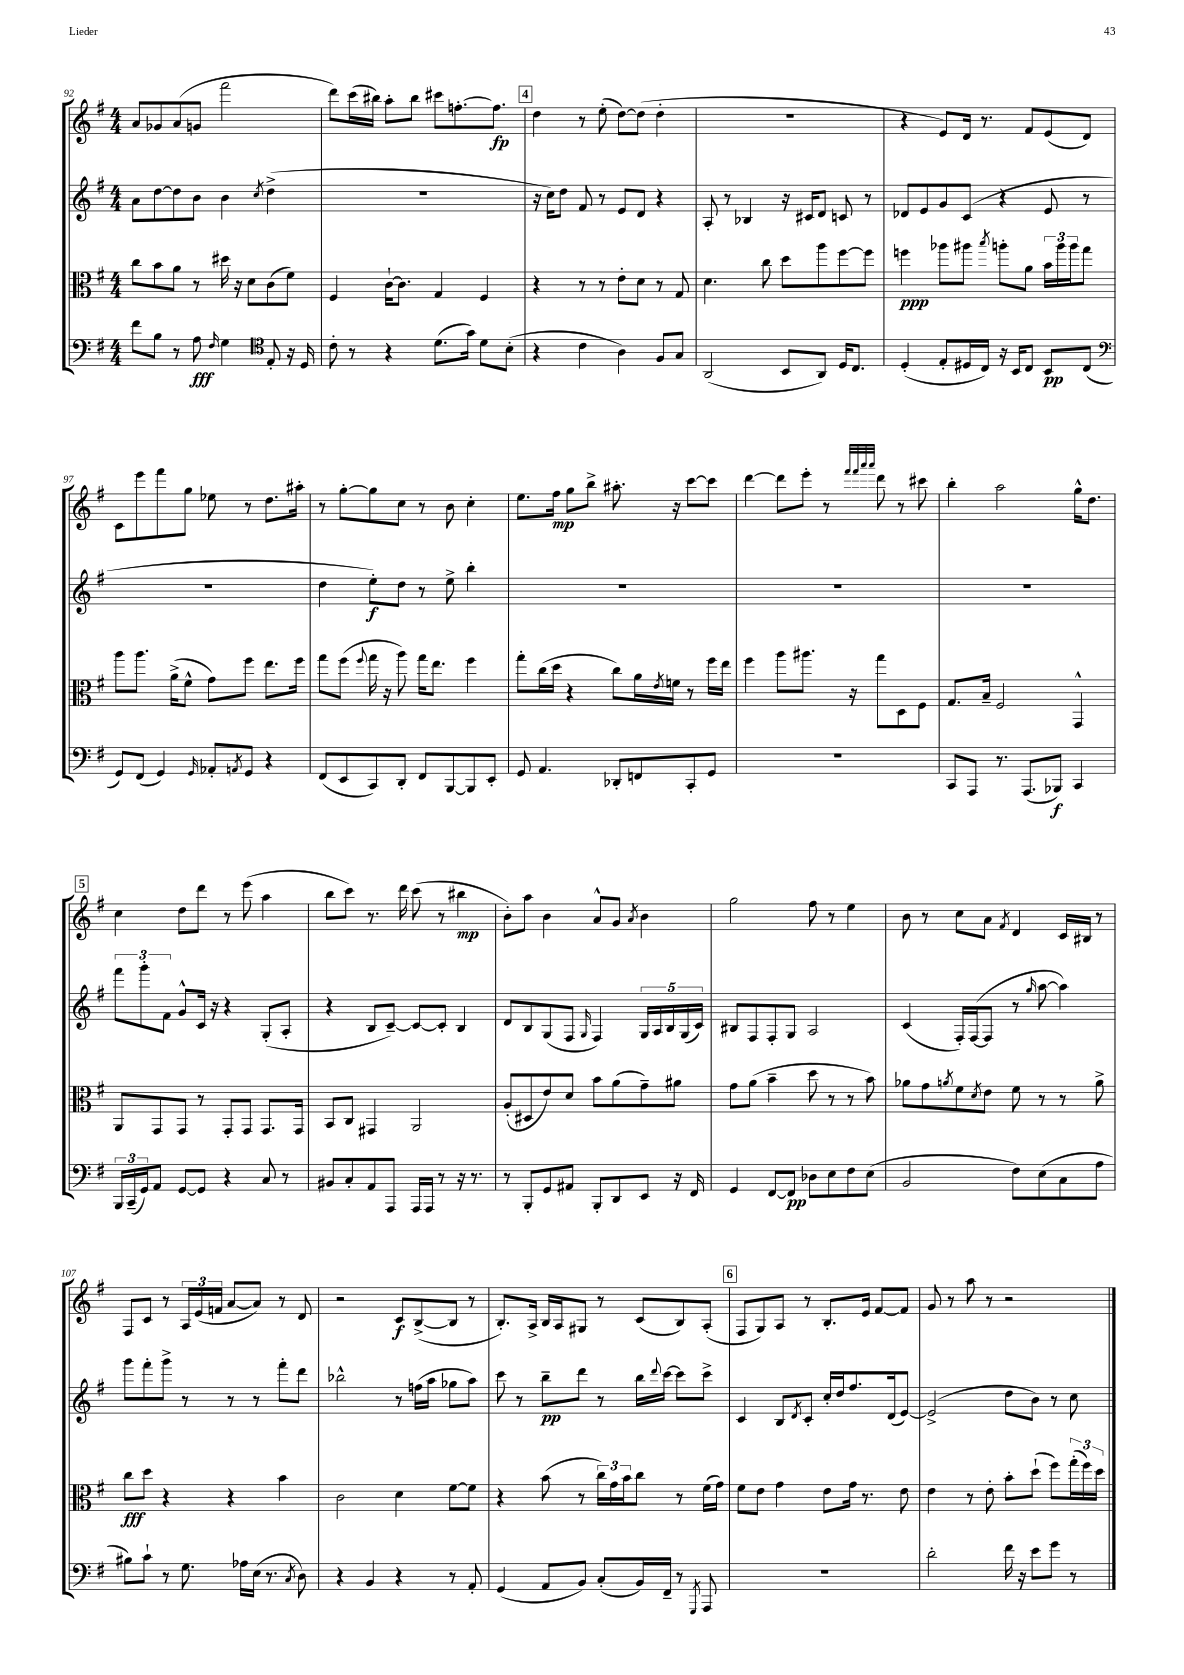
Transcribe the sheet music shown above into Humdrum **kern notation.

**kern	**kern	**kern	**kern
*staff4	*staff3	*staff2	*staff1
*clefF4	*clefC3	*clefG2	*clefG2
*k[f#]	*k[f#]	*k[f#]	*k[f#]
*M4/4	*M4/4	*M4/4	*M4/4
8f#	8cc	8a	8a
8B	8b	[8dd	8g-
8r	8a	8dd]	(8a
8A	8r	8b	8g
16qqF#	.	.	.
4G	16dd#	4b	2fff#
.	16r	.	.
.	8d	.	.
*clefC4	*	*	*
.	.	8qcc	.
8E'	(8c	(4dd^	.
16r	8f#)	.	.
16D	.	.	.
=	=	=	=
8c'	4F#	1r	8ddd)
8r	.	.	(16ccc
.	.	.	16bb#)
4r	[16c`	.	8aa'
.	8.c]	.	.
.	.	.	8bb#
(8.d	4G	.	8ccc#
.	.	.	[8.ff'
16g)	.	.	.
8d	4F#	.	.
.	.	.	8.ff]
(8B'	.	.	.
=	=	=	=
4r	4r	16r	4dd
.	.	16cc)	.
.	.	8dd	.
4c	8r	8f#	8r
.	8r	8r	(8ee'
4A)	8e'	8e	[8dd)
.	8d	8d	(8dd]
8F#	8r	4r	4dd'
8G	8G	.	.
=	=	=	=
(2AA	4.d	8A'	1r
.	.	8r	.
.	.	4B-	.
.	8cc	.	.
8BB	8dd	16r	.
.	.	16c#	.
8AA)	8aa	8d	.
16D	[8ff#	8c	.
8.C	.	.	.
.	8ff#]	8r	.
=	=	=	=
(4D'	4ff	8d-	4r
.	.	8e	.
8E'	8aa-	8g	8e)
16D#	8aa#	(8c	16d
16C)	.	.	8.r
.	8qbb	.	.
16r	8aa'	4r	.
16BB	.	.	.
8C	8a	.	8f#
8BB	24b	8e	(8e
.	24aa	.	.
.	24aa	.	.
(8C	8gg	8r	8d)
=	=	=	=
*clefF4	*	*	*
8GG)	8aa	1r	8c
(8FF#	8.aa	.	8eee
4GG)	.	.	8fff#
.	(16a^	.	.
.	8f#^^	.	8gg
16qqGG	.	.	.
8AA-'	8g)	.	8ee-
8qAA	.	.	.
8GG	8ff#	.	8r
4r	8.ee	.	8.dd
.	16ff#	.	16aa#'
=	=	=	=
(8FF#	8gg	4dd	8r
8EE	(8ff#	.	[8gg'
.	8qqff#	.	.
8CC)	16gg	8ee')	8gg]
.	16r	.	.
8DD'	8aa)	8dd	8cc
8FF#	16gg	8r	8r
.	8.ee	.	.
[8BBB	.	8ee^	8b
8BBB]	4ff#	4bb'	4cc'
8EE'	.	.	.
=	=	=	=
8GG	8gg'	1r	8.ee
4.AA	(16cc	.	.
.	16dd	.	16ff#
.	4r	.	8gg
.	.	.	8bb^
8DD-'	8cc)	.	8.aa#'
8FF	16a	.	.
.	8qe	.	.
.	16f	.	16r
8CC'	8r	.	[8ccc
8GG	16ff#	.	8ccc]
.	16ee	.	.
=	=	=	=
1r	4ff#	1r	[4ddd
.	8aa	.	8ddd]
.	8.aa#	.	8eee'
.	.	.	8r
.	16r	.	.
.	.	.	32qqfff#
.	.	.	32qqfff#
.	.	.	32qqaaa
.	.	.	32qqaaa
.	8gg	.	8ddd
.	8D	.	8r
.	8F#	.	8ccc#
=	=	=	=
8CC	8.G	1r	4bb'
8AAA	.	.	.
.	16B~	.	.
8.r	2F#	.	2aa
(8.AAA	.	.	.
8BBB-)	.	.	.
4CC	4GG^^	.	16gg^^
.	.	.	8.dd
=	=	=	=
24BBB	8AA	12fff#	4cc
(24CC~	.	.	.
24GG)	.	12ggg'	.
8AA	8GG	.	.
.	.	12f#	.
[8GG	8GG	8g^^	8dd
8GG]	8r	16c	8ddd
.	.	16r	.
4r	8GG'	4r	8r
.	8GG	.	(8eee
8C	8.GG	(8G'	4aa
8r	.	8A'	.
.	16GG	.	.
=	=	=	=
8BB#	8BB	4r	8bb
8C'	8C	.	8ccc)
8AA	4GG#	8B	8.r
8AAA	.	[8c~)	.
.	.	.	16ddd
16AAA	2AA	8c_	(8ccc
16AAA	.	.	.
8r	.	8c']	8r
16r	.	4B	4bb#
8.r	.	.	.
=	=	=	=
8r	(8A'	8d	8b')
8BBB'	8D#	8B	8aa
8GG	8e)	(8G	4b
8AA#	8d	8F#	.
.	.	16qqG	.
8BBB'	8b	4F#)	8a^^
8DD	(8a	.	8g
.	.	.	8qa
8EE	8g~)	20G	4b
.	.	20A	.
.	.	20B	.
16r	8a#	.	.
.	.	(20G	.
16FF#	.	.	.
.	.	20c)	.
=	=	=	=
4GG	8g	8B#	2gg
.	(8a	8F#	.
[8FF#	4b~	8F#'	.
8FF#]	.	8G	.
8D-	8dd	2A	8ff#
8E	8r	.	8r
8F#	8r	.	4ee
(8E	8b)	.	.
=	=	=	=
2BB	8a-	(4c	8b
.	8g	.	8r
.	8qa	.	.
.	8f#	16F#')	8cc
.	.	([16F#	.
.	8qd	.	.
.	8e	8F#]	8a
.	.	.	8qf#
8F#)	8f#	8r	4d
.	.	16qqgg	.
(8E	8r	[8aa	.
8C	8r	4aa])	16c
.	.	.	16B#
8A	8a^	.	8r
=	=	=	=
8B#)	8cc	8ggg	8F#
8c`	8dd	8fff#'	8c
8r	4r	8ggg^	8r
8.G	.	8r	24A
.	.	.	(24e
.	.	.	24f
.	4r	8r	[8a
16A-	.	.	.
(16E	.	8r	8a])
8.r	.	.	.
.	4b	8fff#'	8r
8qC	.	.	.
8D)	.	8ddd	8d
=	=	=	=
4r	2c	2bb-^^	2r
4BB	.	.	.
4r	4d	8r	8c
.	.	(16ff	([8B^
.	.	16aa	.
8r	[8f#	8gg-	8B]
8AA'	8f#]	8aa)	8r
=	=	=	=
(4GG	4r	8ccc	8.B')
.	.	8r	.
.	.	.	16A^
8AA	(8b	8bb~	16B
.	.	.	16A
8BB)	8r	8ddd	8G#
(8C'	24cc)	8r	8r
.	24g	.	.
.	24b	.	.
16BB)	8cc	16bb	(8c
.	.	8qqddd	.
16FF#~	.	[16ccc	.
8r	8r	8ccc]	8B)
8qGGG	.	.	.
8AAA	(16f#	8ccc^	(8A'
.	16g)	.	.
=	=	=	=
1r	8f#	4c	8F#
.	8e	.	8G)
.	4g	8B	8A
.	.	8qd	.
.	.	8c'	8r
.	8e	16cc'	8.B'
.	.	16dd	.
.	16g	8.ff#	.
.	8.r	.	16e
.	.	.	[8f#
.	.	(16d	.
.	8e	[8e)	8f#]
=	=	=	=
2d'	4e	(2e^]	8g
.	.	.	8r
.	8r	.	8aa
.	8e'	.	8r
16f#	8b'	8dd	2r
16r	.	.	.
8e	(8dd`	8b)	.
8g	8ff#)	8r	.
8r	(24gg'	8cc	.
.	24ff#)	.	.
.	24dd	.	.
==	==	==	==
*-	*-	*-	*-
